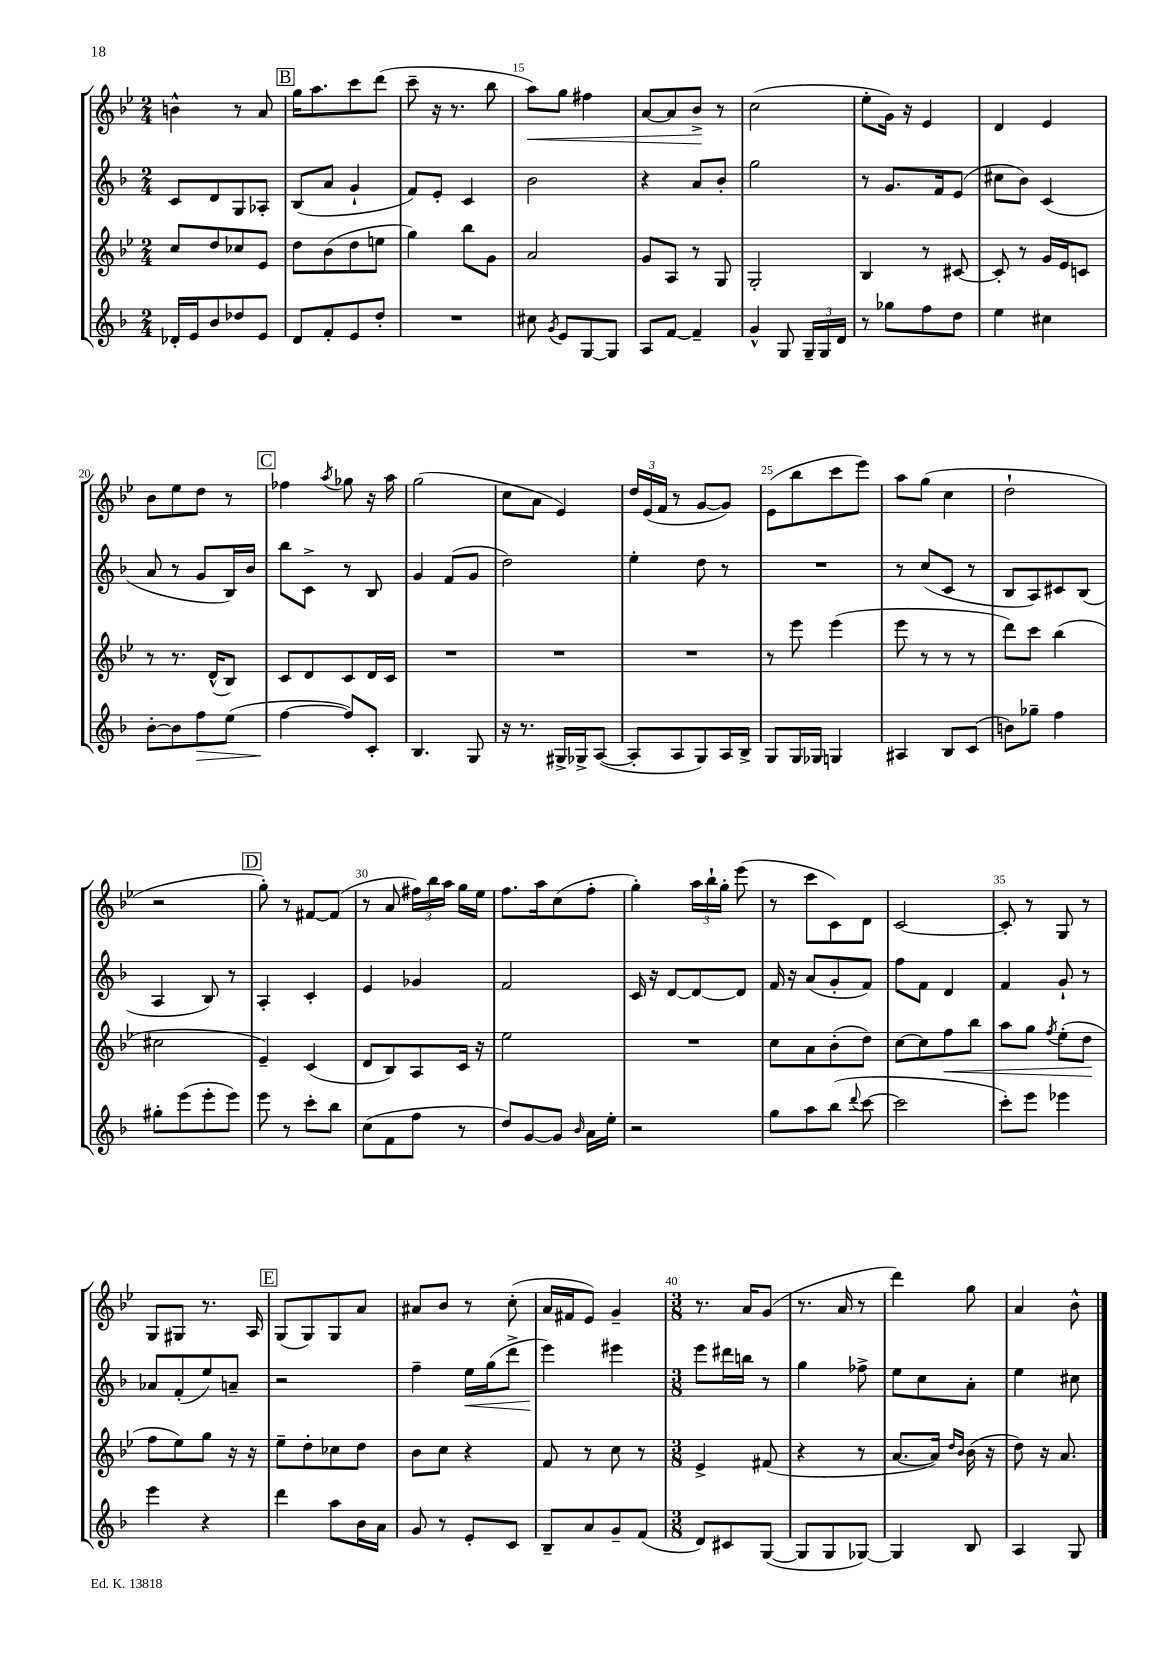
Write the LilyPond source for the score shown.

<<
\new StaffGroup <<
\new Staff = "s0" {
    \clef treble \key bes \major \numericTimeSignature \time 2/4
    \autoBeamOff b'4-^ r8 a'8 |
    \mark \markup { \box "B" } g''16[ a''8. c'''8 d'''8]( |
    c'''8-- r16 r8. bes''8 |
    a''8[\<) g''8] fis''4 |
    a'8[~ a'8 bes'8]->\! r8 |
    c''2( |
    ees''8[-. g'16]) r16 ees'4 |
    d'4 ees'4 |
    bes'8[ ees''8 d''8] r8 |
    \mark \markup { \box "C" } fes''4 \acciaccatura { a''8 } ges''8 r16 a''16 |
    g''2( |
    c''8[ a'8] ees'4) |
    \tuplet 3/2 { d''16[ ees'16( f'16] } r8 g'8[~ g'8]) |
    ees'8[( bes''8 c'''8 ees'''8]) |
    a''8[ g''8]( c''4 |
    d''2-! |
    r2 |
    \mark \markup { \box "D" } g''8-.) r8 fis'8[~ fis'8]( |
    r8 a'8 \tuplet 3/2 { fis''16[) bes''16 a''16] } g''16[ ees''16] |
    f''8.[ a''16 c''8( f''8]-. |
    g''4-.) \tuplet 3/2 { a''16[ bes''16-! g''16]-. } ees'''8( |
    r8 c'''8[ c'8) d'8] |
    c'2~ |
    c'8-. r8 g8 r8 |
    g8[ gis8] r8. a16 |
    \mark \markup { \box "E" } g8[( g8) g8 a'8] |
    ais'8[ bes'8] r8 c''8-.( |
    a'16[ fis'16 ees'8]) g'4-- |
    \numericTimeSignature \time 3/8 r8. a'16[ g'8]( |
    r8. a'16 r8 |
    d'''4) g''8 |
    a'4 bes'8-^ \bar "|." |
}
\new Staff = "s1" {
    \clef treble \key f \major \numericTimeSignature \time 2/4
    \autoBeamOff c'8[ d'8 g8 aes8]-. |
    \mark \markup { \box "B" } bes8[( a'8] g'4-! |
    f'8[) e'8]-. c'4 |
    bes'2 |
    r4 a'8[ bes'8]-. |
    g''2 |
    r8 g'8.[ f'16 e'8]( |
    cis''8[ bes'8]) c'4( |
    a'8 r8 g'8[ bes16) bes'16] |
    \mark \markup { \box "C" } bes''8[ c'8]-> r8 bes8 |
    g'4 f'8[( g'8] |
    d''2) |
    e''4-. d''8 r8 |
    R2 |
    r8 c''8[( c'8] r8 |
    bes8[ a8) cis'8 bes8]( |
    a4 bes8) r8 |
    \mark \markup { \box "D" } a4-. c'4-. |
    e'4 ges'4 |
    f'2 |
    c'16 r16 d'8[~ d'8~ d'8] |
    f'16 r16 a'8[( g'8-. f'8]) |
    f''8[ f'8] d'4 |
    f'4 g'8-! r8 |
    aes'8[ f'8-.( e''8) a'8]-- |
    \mark \markup { \box "E" } r2 |
    f''4-- e''16[\< g''16( d'''8]-> |
    e'''4\!) eis'''4 |
    \numericTimeSignature \time 3/8 e'''8[ dis'''16 b''16] r8 |
    g''4 fes''8-> |
    e''8[ c''8 a'8]-. |
    e''4 cis''8 \bar "|." |
}
\new Staff = "s2" {
    \clef treble \key bes \major \numericTimeSignature \time 2/4
    \autoBeamOff c''8[ d''8 ces''8 ees'8] |
    \mark \markup { \box "B" } d''8[ bes'8( d''8 e''8] |
    g''4) bes''8[ g'8] |
    a'2 |
    g'8[ a8] r8 g8 |
    g2-. |
    bes4 r8 cis'8~ |
    cis'8-. r8 g'16[ ees'16 c'8] |
    r8 r8. d'16[-^( bes8]) |
    \mark \markup { \box "C" } c'8[ d'8 c'8 d'16 c'16] |
    R2 |
    R2 |
    R2 |
    r8 ees'''8 ees'''4( |
    ees'''8 r8 r8 r8 |
    d'''8[) c'''8] bes''4( |
    cis''2 |
    \mark \markup { \box "D" } ees'4--) c'4( |
    d'8[ bes8) a8 c'16] r16 |
    ees''2 |
    R2 |
    c''8[ a'8 bes'8-.( d''8]) |
    c''8[~ c''8 f''8\< bes''8] |
    a''8[ g''8] \acciaccatura { f''8 } ees''8[-.( d''8]\! |
    f''8[ ees''8) g''8] r16 r16 |
    \mark \markup { \box "E" } ees''8[-- d''8-. ces''8 d''8] |
    bes'8[ c''8] r4 |
    f'8 r8 c''8 r8 |
    \numericTimeSignature \time 3/8 ees'4-> fis'8( |
    r4 r8 |
    a'8.[~ a'16]) \grace { d''16[ bes'16] } bes'16( r16 |
    d''8) r16 a'8. \bar "|." |
}
\new Staff = "s3" {
    \clef treble \key f \major \numericTimeSignature \time 2/4
    \autoBeamOff des'16[-. e'16 bes'8 des''8 e'8] |
    \mark \markup { \box "B" } d'8[ f'8-. e'8 d''8]-. |
    R2 |
    cis''8 \acciaccatura { g'8 } e'8[ g8~ g8] |
    a8[ f'8]~ f'4-- |
    g'4-^ g8 \tuplet 3/2 { g16[-- g16 d'16] } |
    r8 ges''8[ f''8 d''8] |
    e''4 cis''4 |
    bes'8[~-. bes'8 f''8\> e''8]( |
    \mark \markup { \box "C" } f''4~\! f''8[) c'8]-. |
    bes4. g8 |
    r16 r8. gis16[-> ges16-> a8]~( |
    a8[-. a8 g8) a16 bes16]-> |
    g8[ g16 ges16] g4 |
    ais4 bes8[ c'8]( |
    b'8[) ges''8]-- f''4 |
    gis''8[-. e'''8( e'''8-. e'''8]) |
    \mark \markup { \box "D" } e'''8 r8 c'''8[-. bes''8] |
    c''8[( f'8 f''8] r8 |
    d''8[) g'8~ g'8] \grace { bes'16 } a'16[ e''16]-. |
    r2 |
    g''8[ a''8 bes''8]( \appoggiatura { d'''8 } c'''8~ |
    c'''2 |
    c'''8[-.) e'''8] ees'''4 |
    e'''4 r4 |
    \mark \markup { \box "E" } d'''4 a''8[ bes'16 a'16] |
    g'8 r8 e'8[-. c'8] |
    bes8[-- a'8 g'8-- f'8]( |
    \numericTimeSignature \time 3/8 d'8[) cis'8 g8]~( |
    g8[ g8 ges8]~) |
    ges4 bes8 |
    a4 g8 \bar "|." |
}
>>
>>
\layout { \context { \Score currentBarNumber = #12 \override BarNumber.break-visibility = ##(#f #t #t) barNumberVisibility = #(every-nth-bar-number-visible 5) } }
